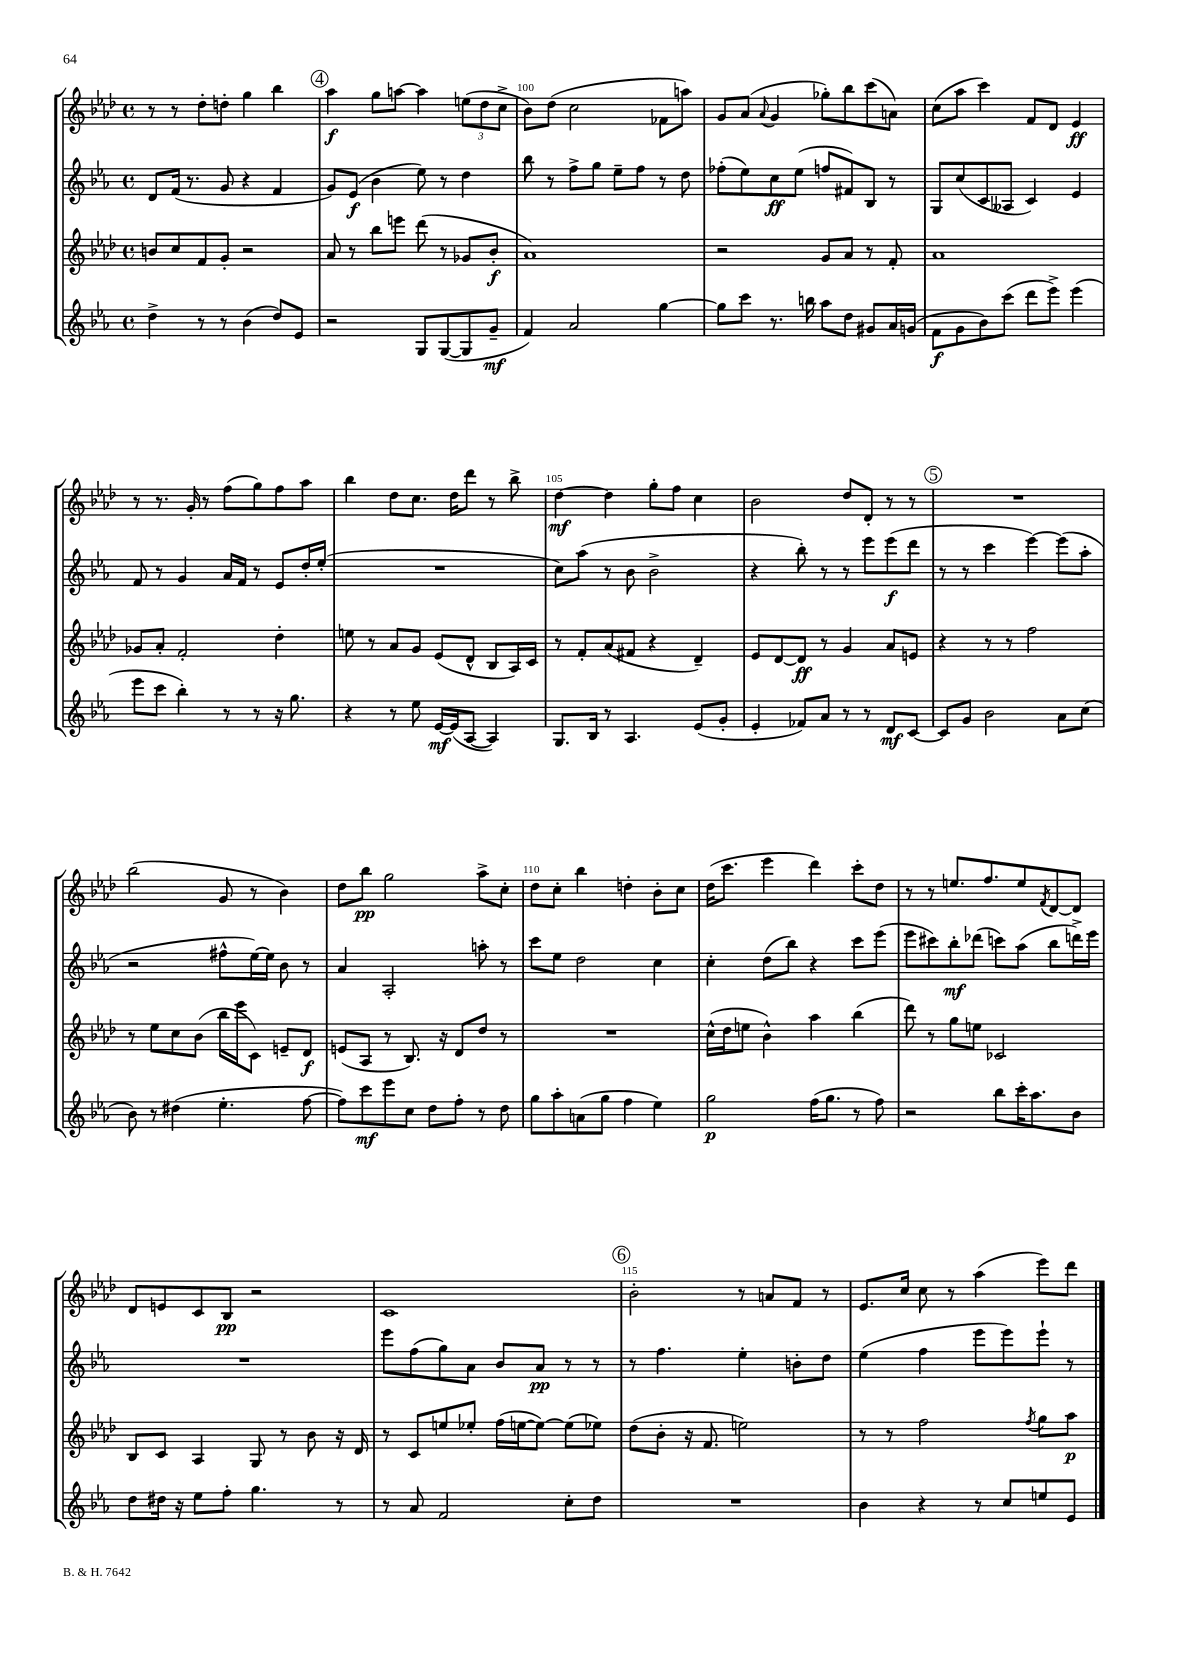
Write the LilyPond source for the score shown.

<<
\new StaffGroup <<
\new Staff = "s0" {
    \clef treble \key aes \major \defaultTimeSignature \time 4/4
    r8 r8 des''8-. d''8-. g''4 bes''4 |
    \mark \markup { \circle "4" } aes''4\f g''8 a''8~ a''4 \tuplet 3/2 { e''8( des''8 c''8-> } |
    bes'8) des''8( c''2 fes'8 a''8) |
    g'8 aes'8( \appoggiatura { aes'8 } g'4 ges''8-.) bes''8 c'''8( a'8) |
    c''8( aes''8 c'''4) f'8 des'8 ees'4\ff |
    r8 r8. g'16-. r8 f''8( g''8) f''8 aes''8 |
    bes''4 des''8 c''8. des''16 des'''8 r8 bes''8-> |
    des''4~\mf des''4 g''8-. f''8 c''4 |
    bes'2 des''8 des'8-. r8 r8 |
    \mark \markup { \circle "5" } R1 |
    bes''2( g'8 r8 bes'4) |
    des''8 bes''8\pp g''2 aes''8-> c''8-. |
    des''8 c''8-. bes''4 d''4-. bes'8-. c''8 |
    des''16( c'''8. ees'''4 des'''4) c'''8-. des''8 |
    r8 r8 e''8. f''8. e''8 \acciaccatura { f'8 } des'8~ des'8 |
    des'8 e'8 c'8 bes8\pp r2 |
    c'1 |
    \mark \markup { \circle "6" } bes'2-. r8 a'8 f'8 r8 |
    ees'8. c''16 c''8 r8 aes''4( ees'''8) des'''8 \bar "|." |
}
\new Staff = "s1" {
    \clef treble \key ees \major \defaultTimeSignature \time 4/4
    d'8 f'16( r8. g'8 r4 f'4 |
    \mark \markup { \circle "4" } g'8) ees'8\f( bes'4 ees''8) r8 d''4 |
    bes''8 r8 f''8-> g''8 ees''8-- f''8 r8 d''8 |
    fes''8-.( ees''8) c''8\ff ees''8( f''8 fis'8) bes8 r8 |
    g8 c''8( c'8 aeses8 c'4) ees'4 |
    f'8 r8 g'4 aes'16 f'16 r8 ees'8 d''16-. ees''16-.( |
    R1 |
    c''8) aes''8( r8 bes'8 bes'2-> |
    r4 bes''8-.) r8 r8 ees'''8 ees'''8\f( d'''8 |
    \mark \markup { \circle "5" } r8 r8 c'''4 ees'''4~) ees'''8( aes''8-. |
    r2 fis''8-^ ees''16~) ees''16 bes'8 r8 |
    aes'4 aes2-. a''8-. r8 |
    c'''8 ees''8 d''2 c''4 |
    c''4-. d''8( bes''8) r4 c'''8 ees'''8( |
    ees'''8 cis'''8) bes''8-.\mf des'''8( c'''8) aes''8( bes''8 d'''16->) ees'''16 |
    R1 |
    ees'''8 f''8( g''8) aes'8 bes'8 aes'8\pp r8 r8 |
    \mark \markup { \circle "6" } r8 f''4. ees''4-. b'8-. d''8 |
    ees''4( f''4 ees'''8 ees'''8) ees'''8-! r8 \bar "|." |
}
\new Staff = "s2" {
    \clef treble \key aes \major \defaultTimeSignature \time 4/4
    b'8 c''8 f'8 g'8-. r2 |
    \mark \markup { \circle "4" } aes'8 r8 bes''8 e'''8 des'''8( r8 ges'8 bes'8-.\f |
    aes'1) |
    r2 g'8 aes'8 r8 f'8-. |
    aes'1 |
    ges'8 aes'8-. f'2-. des''4-. |
    e''8 r8 aes'8 g'8 ees'8( des'8-^ bes8 aes16) c'16 |
    r8 f'8-. aes'8( fis'8 r4 des'4--) |
    ees'8 des'8~ des'8\ff r8 g'4 aes'8 e'8 |
    \mark \markup { \circle "5" } r4 r8 r8 f''2 |
    r8 ees''8 c''8 bes'8( bes''16 ees'''16 c'8) e'8-- des'8\f |
    e'8( aes8 r8 bes8.) r16 des'8 des''8 r8 |
    R1 |
    c''16-^( des''16 e''8 bes'4-^) aes''4 bes''4( |
    des'''8) r8 g''8 e''8 ces'2 |
    bes8 c'8 aes4 g8 r8 bes'8 r16 des'16 |
    r8 c'8 e''8 ees''8-. f''16( e''16~ e''8~) e''8( ees''8) |
    \mark \markup { \circle "6" } des''8( bes'8-. r16 f'8. e''2) |
    r8 r8 f''2 \acciaccatura { f''8 } g''8 aes''8\p \bar "|." |
}
\new Staff = "s3" {
    \clef treble \key ees \major \defaultTimeSignature \time 4/4
    d''4-> r8 r8 bes'4( d''8) ees'8 |
    \mark \markup { \circle "4" } r2 g8 g8~( g8 g'8--\mf |
    f'4) aes'2 g''4~ |
    g''8 c'''8 r8. b''16 aes''8 d''8 gis'8 aes'16 g'16( |
    f'8\f g'8 bes'8) c'''8( d'''8 ees'''8->) ees'''4( |
    ees'''8 c'''8 bes''4-.) r8 r8 r16 g''8. |
    r4 r8 ees''8 ees'16~\mf ees'16( aes8~ aes4) |
    g8. bes16 r8 aes4. ees'8( g'8-. |
    ees'4-. fes'8) aes'8 r8 r8 d'8\mf c'8~ |
    \mark \markup { \circle "5" } c'8 g'8 bes'2 aes'8 c''8( |
    bes'8) r8 dis''4( ees''4.-. f''8~ |
    f''8) c'''8\mf ees'''8 c''8 d''8 f''8-. r8 d''8 |
    g''8 aes''8-. a'8( g''8 f''4 ees''4) |
    g''2\p f''16( g''8. r8 f''8) |
    r2 bes''8 c'''16-. aes''8. bes'8 |
    d''8 dis''16 r16 ees''8 f''8-. g''4. r8 |
    r8 aes'8 f'2 c''8-. d''8 |
    \mark \markup { \circle "6" } R1 |
    bes'4 r4 r8 c''8 e''8 ees'8 \bar "|." |
}
>>
>>
\layout { \context { \Score currentBarNumber = #98 \override BarNumber.break-visibility = ##(#f #t #t) barNumberVisibility = #(every-nth-bar-number-visible 5) } }
